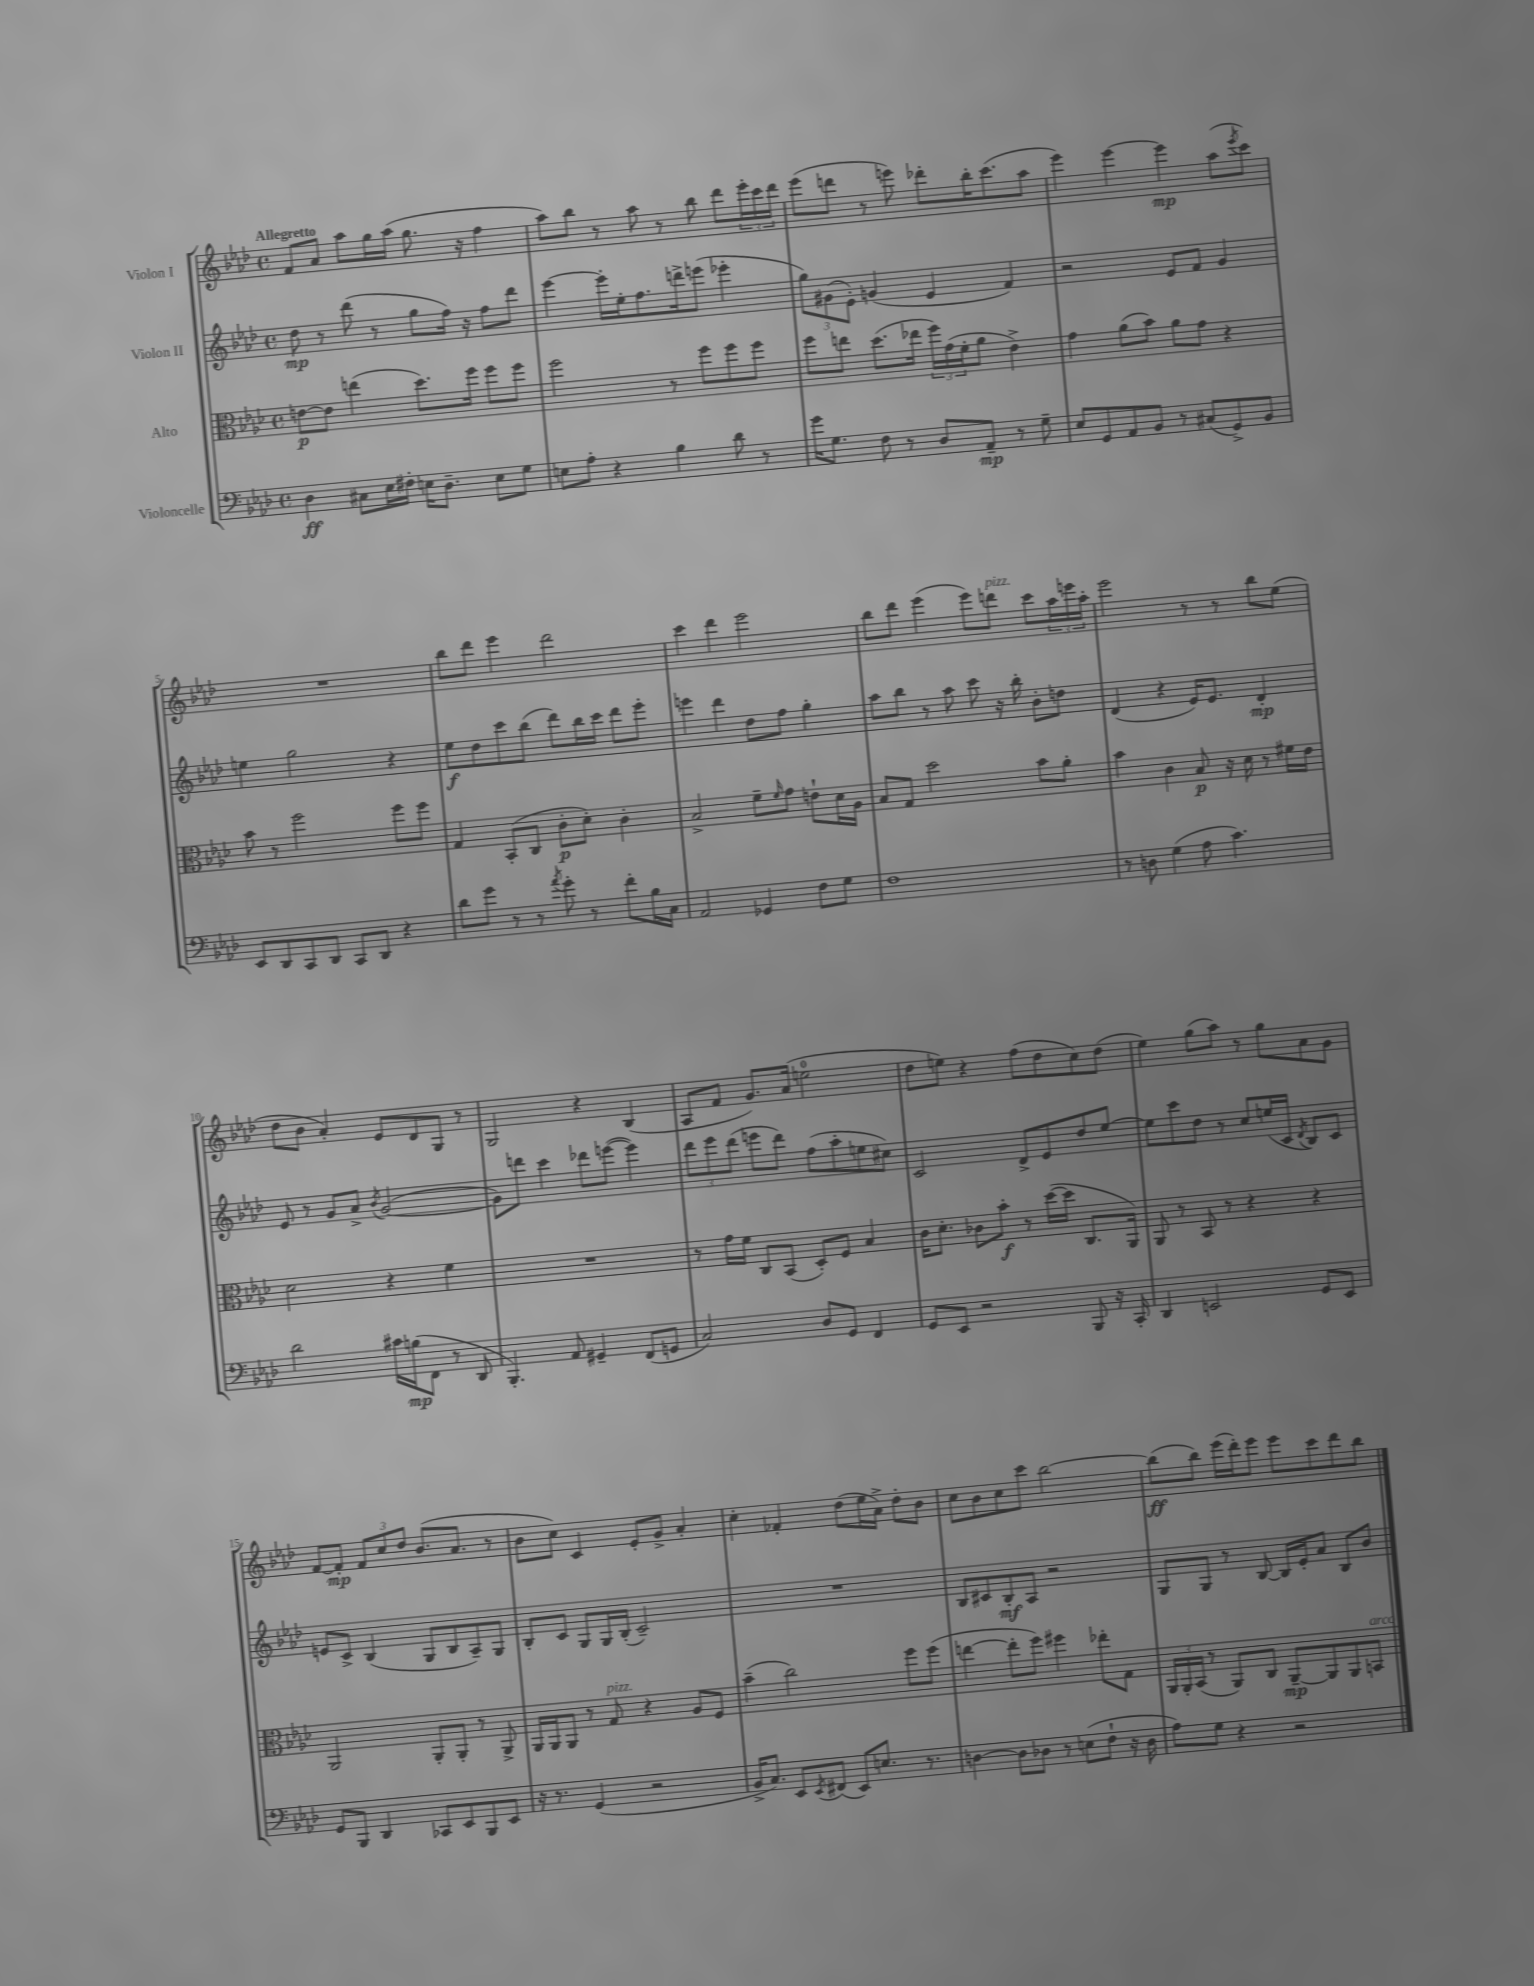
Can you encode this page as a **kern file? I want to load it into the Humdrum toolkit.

**kern	**kern	**kern	**kern
*staff4	*staff3	*staff2	*staff1
*clefF4	*clefC3	*clefG2	*clefG2
*k[b-e-a-d-]	*k[b-e-a-d-]	*k[b-e-a-d-]	*k[b-e-a-d-]
*M4/4	*M4/4	*M4/4	*M4/4
*met(c)	*met(c)	*met(c)	*met(c)
4D-\	[8e\L	8dd-\	8f/L
.	8e\]J	8r	8a-/J
8C#\L	(4ee\	(8ddd-\	8aa-\L
16E-\L	.	8r	16gg\L
16F#'\JJ	.	.	(16aa-\JJ
16E\LK	8.dd-\L)	8gg\L	8.gg\
8.D-~\J	.	.	.
.	.	16ff\Jk)	.
.	16ff\Jk	16r	16r
8E\L	8ff\L	8ff\L	4ff\
8G\J	8ff\J	8ddd-\J	.
=	=	=	=
8E\L	2ff\	[4eee-\	8aa-\L)
8A-'\J	.	.	8bb-\J
4r	.	16eee-'\]LL	8r
.	.	16ee-'\J	.
.	.	8.ff\	8aa-\
4B-\	8r	.	8r
.	.	16ddd^\k	.
.	8ff\L	(8eee\J	8bb-\
8d-\	8ff\	4eee-'\	8ddd-\L
8r	8ff\J	.	24eee-'\L
.	.	.	24ccc\
.	.	.	24ddd-\JJ
=	=	=	=
16g\LK	8ff\L	12gg\L)	(8eee-\L
8.G\J	.	.	.
.	.	(12g#\	.
.	8ee\J	.	8ddd\J
.	.	12e-'\J)	.
8F\	(8.dd-\L	(4g/	8r
8r	.	.	8eee\)
.	16ee-\Jk	.	.
8D-/L	24ff\LL)	4e-/	8ddd-'\L
.	(24g\	.	.
.	24f'\J	.	.
8AA-~/J	8a-\J	.	16bb-'\K
.	.	.	(8.ccc\
8r	4e-^\)	4f/)	.
8G~\	.	.	8aa-\J
=	=	=	=
8E-/L	4g\	2r	4eee-\)
8GG/	.	.	.
8AA-/	(8a-\L	.	[4eee-\
8BB-/J	8b-\J)	.	.
8r	8a-\L	8e-/L	4eee-\]
(8C#/L	8g\J	8f/J	.
8GG^/)	4r	4g/	(8aa-\L
.	.	.	8qeee-/
8BB-/J	.	.	8ccc\J)
=	=	=	=
8EE-/L	8b-\	4ee\	1r
8DD-/	8r	.	.
8CC/	2ff\	2gg\	.
8DD-/J	.	.	.
8CC/L	.	.	.
8DD-/J	.	.	.
4r	8ff\L	4r	.
.	8ff\J	.	.
=	=	=	=
8d-\L	4G/	8ee-\L	8bb-\L
8g\J	.	8dd-\	8ddd-\J
8r	(8BB-'/L	8ccc\	4eee-\
8r	8C/J	(8bb-\J	.
8qa-/	.	.	.
8g'\	8c'\L	8ddd-\L)	2ddd-\
8r	8d-'\J)	16bb-\L	.
.	.	16ccc\JJ	.
8f'\L	4c'\	8ddd-\L	.
16B-\L	.	8eee-'\J	.
16C\JJ	.	.	.
=	=	=	=
2AA-/	2B-^/	4eee\	4ccc\
.	.	4ddd-\	4ddd-\
4GG-/	8f~\L	8dd-\L	2eee-\
.	16qqf/	.	.
.	8g\J	8ff\J	.
8F\L	8e`\L	4gg'\	.
8G\J	16d-\L	.	.
.	16A-\JJ	.	.
=	=	=	=
1F	8B-/L	8aa-\L	8bb-\L
.	8G/J	8bb-\J	8ddd-\J
.	2dd-\	8r	(4eee-\
.	.	8aa-\	.
.	.	8ccc\	8eee-\L)
.	.	16r	8ddd\J
.	.	16bb-'\	.
.	8b-\L	8b-'\L	8ccc\L
.	8a-'\J	8dd\J	24aa-\L
.	.	.	24eee\
.	.	.	24aa-'\JJ
=	=	=	=
8r	4b-\	(4d-/	2eee-\
8D\	.	.	.
(4G\	4c\	4r	.
8A-\	8B-/	16e-/LK)	8r
.	.	8.e-/J	.
4.c\)	16r	.	8r
.	16d-\	.	.
.	8r	4d-'/	8bb-\L
.	16f#\LL	.	(8ee-\J
.	16e-\JJ	.	.
=	=	=	=
2d-\	2d-\	8e-/	8dd-\L
.	.	8r	8b-\J
.	.	8g/L	4a-'/)
.	.	8a-^/J	.
.	.	8qb-/	.
16c#\LL	4r	([2g/	8e-/L
(16B\J	.	.	.
8FF\J	.	.	8d-/
8r	4f\	.	8G/J
8DD-/	.	.	8r
=	=	=	=
4.BBB-'/)	1r	8g\]L)	2G/
.	.	8ddd\J	.
.	.	4ccc\	.
8AA-/	.	.	.
4GG#~/	.	8ddd-\L	4r
.	.	([8eee\J	.
(8FF/L	.	4eee\])	(4B-/
8GG/J	.	.	.
=	=	=	=
2C/)	8r	12ddd-\L	8A-/L
.	.	12eee-\	.
.	16g\LL	.	8f/J
.	.	(12ddd-\J	.
.	16f\JJ	.	.
.	8C/L	8eee\L	8.g/L)
.	(8BB-/J	8ddd-\J)	.
.	.	.	(16a-/Jk
8D-/L	8D-'/L)	(8ff\L	2ee\
8GG/J	8F/J	8aa-'\	.
4FF/	4B-/	8ee\	.
.	.	8cc#\J)	.
=	=	=	=
8GG/L	16c\LK	2c/	8dd-\L
.	8.d-'\J	.	.
8EE-/J	.	.	8ee\J)
2r	8c-\L	.	4r
.	8b-'\J	.	.
.	8r	8d-^/L	(8ff\L
.	([16dd-\LL	8e-/	8dd-\
.	16dd-\]JJ	.	.
8BBB-/	8.C/L	8dd-/	8cc\)
16r	.	[8ee-/J	(8dd-\J
16CC'/	16AA-/Jk)	.	.
=	=	=	=
4DD-/	8AA-/	8ee-\]L	4ee-\)
.	8r	8ccc\	.
2EE/	8BB-/	8dd-\J	(8gg\L
.	8r	8r	8aa-\J)
.	4r	8cc/L	8r
.	.	(16ee/L	8gg\L
.	.	16c/JJ	.
.	.	8qd-/	.
8GG/L	4r	8B-/L)	8a-\
8EE/J	.	8c/J	8g\J
=	=	=	=
8GG/L	2AA-/	8e/L	[8f/L
8BBB-/J	.	8c^/J	8f'/]J
4DD-/	.	(4B-/	12f/L
.	.	.	12cc/
.	.	.	12dd-/J
8CC-/L	8AA-'/L	8G/L	(8.b-/L
8EE-/	8AA-'/J	8B-/	.
.	.	.	8.a-/J
8BBB-/	8r	8A-~/)	.
8EE-/J	8AA-^/	8G/J	8r
=	=	=	=
16r	16AA-/LL	8B-'/L	8b-\L
8.r	16AA-/J	.	.
.	8AA-/J	8c/J	8cc\J)
(4GG/	8r	8G/L	4c/
.	8G/	16G/L	.
.	.	(16B-'/JJ	.
2r	4r	2c~/)	8e-'/L
.	.	.	8g^/J
.	8A-/L	.	4a-'/
.	8F/J	.	.
=	=	=	=
16BB-^/LK	(4b-~\	1r	4cc'\
8.C/J)	.	.	.
8EE-/L	2cc\)	.	4f-'/
8qEE-/	.	.	.
(8FF#/J	.	.	.
8EE-/L)	.	.	(8dd-\L
8.E/J	.	.	16ee-\L
.	.	.	16a-^\JJ)
.	8ff\L	.	8dd-'\L
8.r	.	.	.
.	(8ff\J	.	8b-\J
=	=	=	=
[4D\	[4ee\	8B-/L	8cc\L
.	.	8c#/	8b-\
8D\]L	8ee'\]L	8B-'/	8cc\
8D-\J	8ff\J)	8A-/J	8ccc\J
8r	4ff#\	2r	[2bb-\
(8E\L	.	.	.
8F`\J	8ee-'\L	.	.
16r	8G\J	.	.
16D-\	.	.	.
=	=	=	=
8A-\L)	24AA-/LL	8G/L	(8bb-\]L
.	24AA-'/	.	.
.	(24BB-/JJ	.	.
8G\J	8r	8G/J	8bb-\J)
4r	8AA-/L)	8r	(16eee-\LL
.	.	.	16ddd-'\J)
.	8C/J	[8B-/	8eee-\J
2r	[8AA-~/L	16B-/]LL	8eee-\L
.	.	16e-'/J	.
.	8AA-/]	8a-/J	8ccc\
.	8AA-/	8B-/L	8ddd-\
.	8BB/J	8b-/J	8bb-\J
==	==	==	==
*-	*-	*-	*-
